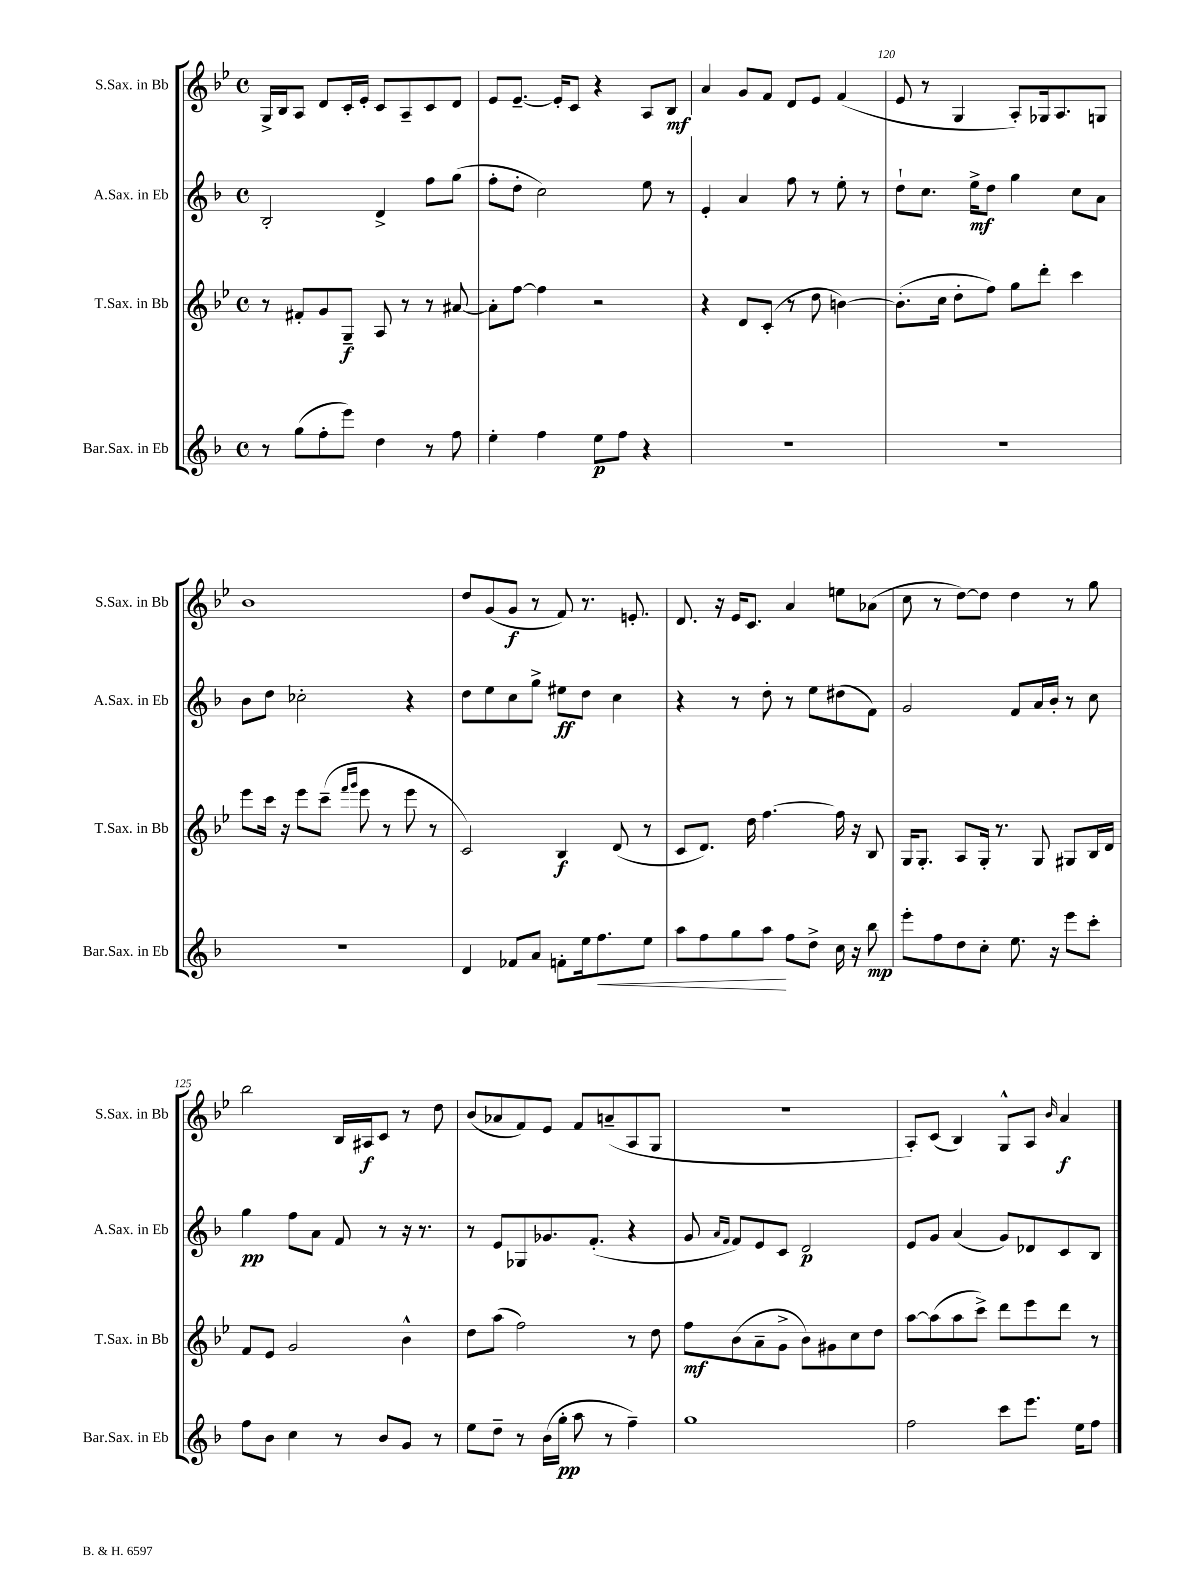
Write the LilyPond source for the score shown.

<<
\new StaffGroup <<
\new Staff = "s0" \with { instrumentName = "S.Sax. in Bb" shortInstrumentName = "S.Sax. in Bb" } {
    \clef treble \key bes \major \defaultTimeSignature \time 4/4
    g16-> bes16 a8 d'8 c'16-. ees'16-. c'8 a8-- c'8 d'8 |
    ees'8 ees'8.~-- ees'16-. c'8 r4 a8 bes8\mf |
    a'4 g'8 f'8 d'8 ees'8 f'4( |
    ees'8 r8 g4 a8-.) ges16 a8. g8 |
    bes'1 |
    d''8 g'8( g'8\f r8 f'8) r8. e'8.-. |
    d'8. r16 ees'16 c'8. a'4 e''8 aes'8( |
    c''8 r8 d''8~) d''8 d''4 r8 g''8 |
    bes''2 bes16 ais16\f c'8 r8 d''8 |
    bes'8( aes'8 f'8) ees'8 f'8 a'8--( a8 g8 |
    R1 |
    a8-.) c'8( bes4) g8-^ a8 \grace { bes'16 } a'4\f \bar "|." |
}
\new Staff = "s1" \with { instrumentName = "A.Sax. in Eb" shortInstrumentName = "A.Sax. in Eb" } {
    \clef treble \key f \major \defaultTimeSignature \time 4/4
    bes2-. d'4-> f''8 g''8( |
    f''8-. d''8-. c''2) e''8 r8 |
    e'4-. a'4 f''8 r8 e''8-. r8 |
    d''8-! c''8. e''16->\mf d''8 g''4 c''8 a'8 |
    bes'8 d''8 ces''2-. r4 |
    d''8 e''8 c''8 g''8-> eis''8\ff d''8 c''4 |
    r4 r8 d''8-. r8 e''8 dis''8( f'8) |
    g'2 f'8 a'16 bes'16-. r8 c''8 |
    g''4\pp f''8 a'8 f'8 r8 r16 r8. |
    r8 e'8 ges8 ges'8. f'8.-.( r4 |
    g'8 \grace { a'16 f'16 } f'8) e'8 c'8 d'2\p |
    e'8 g'8 a'4( g'8) des'8 c'8 bes8 \bar "|." |
}
\new Staff = "s2" \with { instrumentName = "T.Sax. in Bb" shortInstrumentName = "T.Sax. in Bb" } {
    \clef treble \key bes \major \defaultTimeSignature \time 4/4
    r8 fis'8-. g'8 g8--\f a8 r8 r8 ais'8~ |
    ais'8-. f''8~ f''4 r2 |
    r4 d'8 c'8-.( r8 d''8 b'4~) |
    b'8.-.( c''16 d''8-. f''8) g''8 d'''8-. c'''4 |
    ees'''8 c'''16 r16 ees'''8 c'''8--( \grace { f'''16 g'''16 } ees'''8 r8 ees'''8 r8 |
    c'2) bes4\f d'8( r8 |
    c'8 d'8.) d''16 f''4.~ f''16 r16 bes8 |
    g16 g8.-. a8 g16-. r8. g8 gis8 bes16 d'16 |
    f'8 ees'8 g'2 bes'4-^ |
    d''8 a''8( f''2) r8 d''8 |
    f''8\mf bes'8( a'8-- g'8-> bes'8) gis'8 c''8 d''8 |
    a''8~ a''8( a''8 c'''8->) d'''8 ees'''8 d'''8 r8 \bar "|." |
}
\new Staff = "s3" \with { instrumentName = "Bar.Sax. in Eb" shortInstrumentName = "Bar.Sax. in Eb" } {
    \clef treble \key f \major \defaultTimeSignature \time 4/4
    r8 g''8( f''8-. e'''8) d''4 r8 f''8 |
    e''4-. f''4 e''8\p f''8 r4 |
    R1 |
    R1 |
    R1 |
    d'4 fes'8 a'8 f'8-. e''16 f''8.\< e''8 |
    a''8 f''8 g''8 a''8\! f''8 d''8-> c''16 r16 bes''8\mp |
    e'''8-. f''8 d''8 c''8-. e''8. r16 e'''8 c'''8-. |
    f''8 bes'8 c''4 r8 bes'8 g'8 r8 |
    e''8 d''8-- r8 bes'16( g''16-.\pp a''8 r8 f''4--) |
    g''1 |
    f''2 c'''8 e'''8. e''16 f''8 \bar "|." |
}
>>
>>
\layout { \context { \Score currentBarNumber = #117 \override BarNumber.break-visibility = ##(#f #t #t) barNumberVisibility = #(every-nth-bar-number-visible 5) } }
